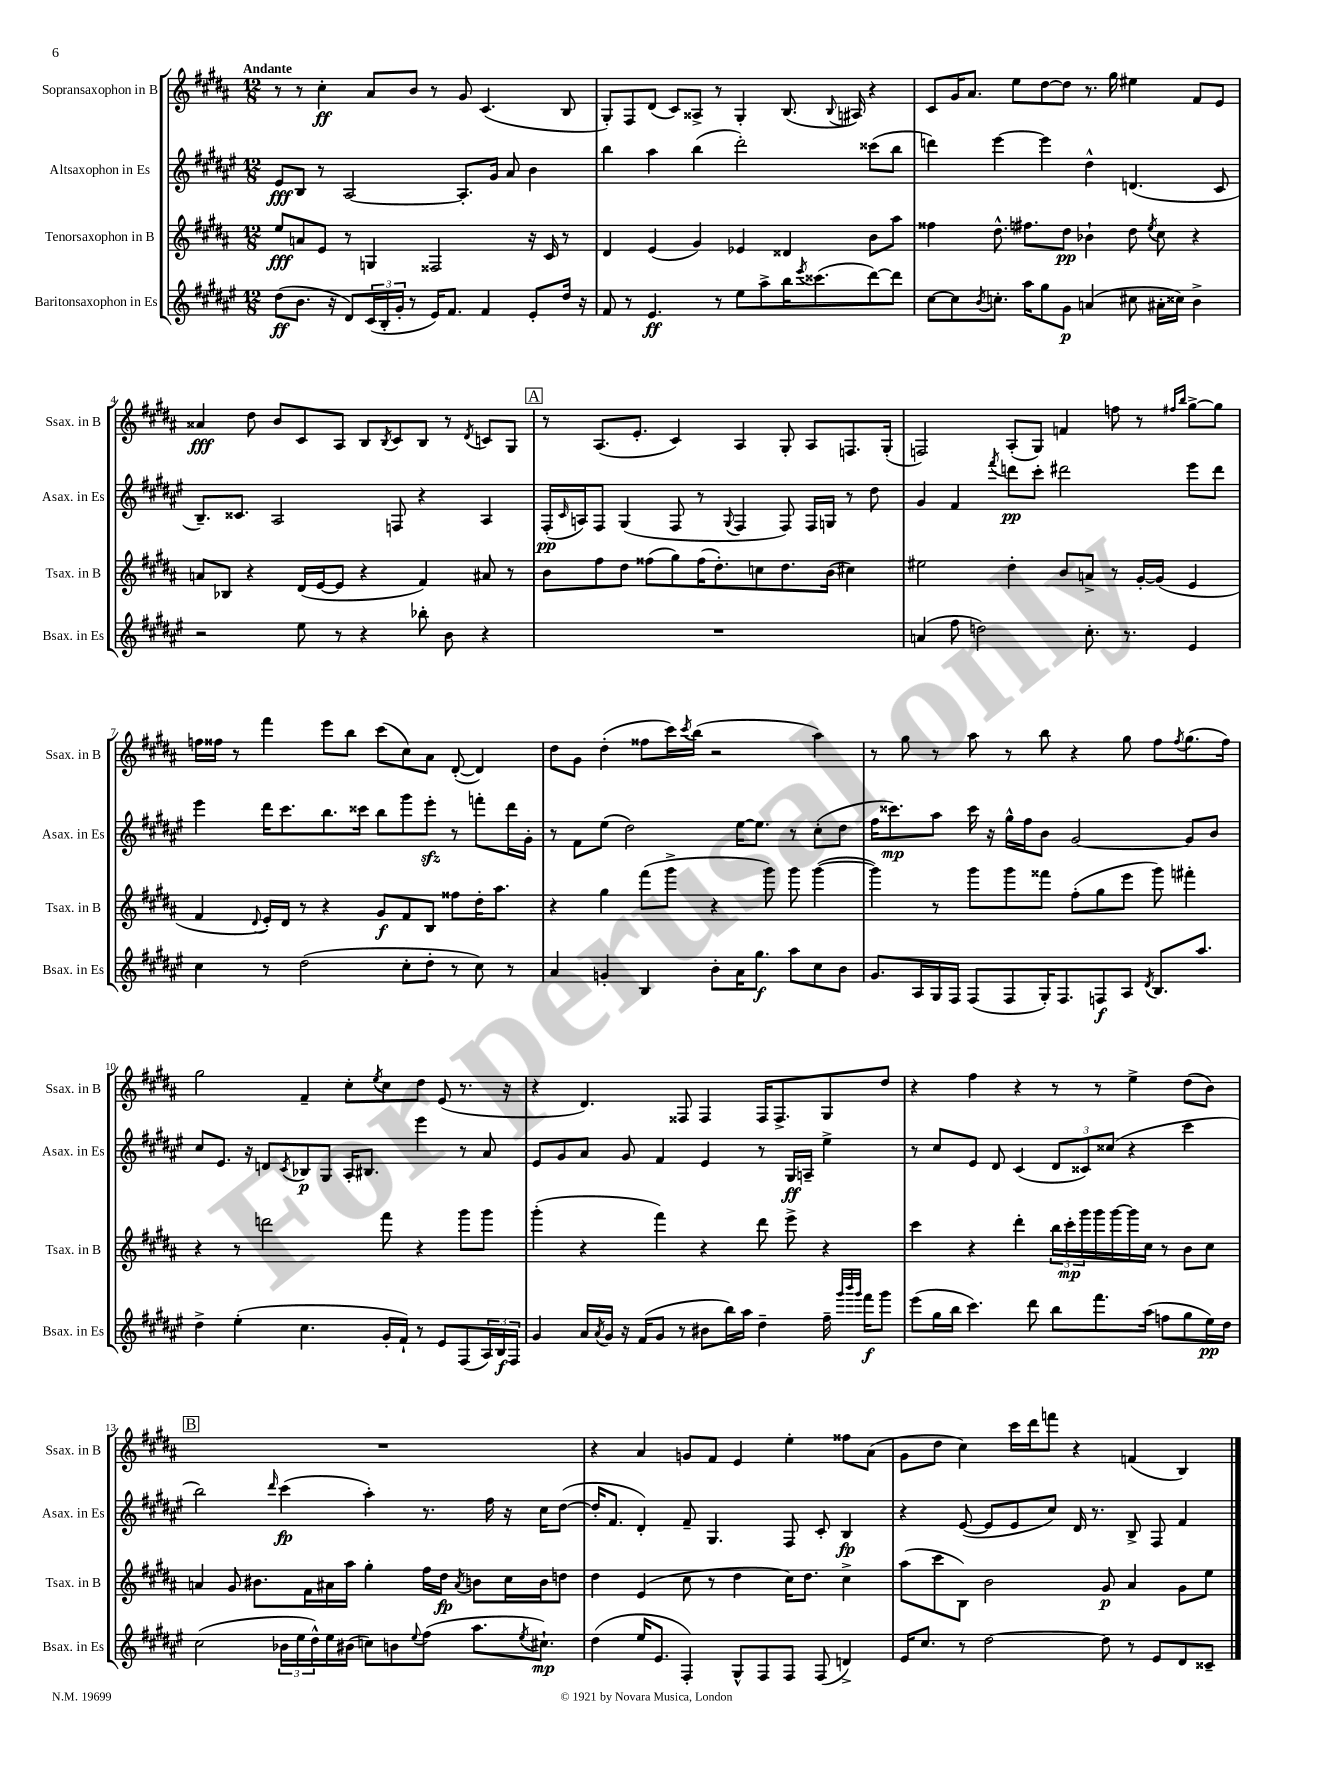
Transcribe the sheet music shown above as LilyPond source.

<<
\new StaffGroup <<
\new Staff = "s0" \with { instrumentName = "Sopransaxophon in B" shortInstrumentName = "Ssax. in B" } {
    \clef treble \key b \major \numericTimeSignature \time 12/8 \tempo "Andante"
    r8 r8 cis''4-.\ff ais'8 b'8 r8 gis'8 cis'4.( b8 |
    gis8-.) fis8 dis'8( cis'8) aisis8-> r8 gis4-. b8.( \appoggiatura { b8 } ais16) r4 |
    cis'8 gis'16 ais'8. e''8 dis''8~ dis''8 r8. gis''16 eis''4 fis'8 e'8 |
    aisis'4\fff dis''8 b'8 cis'8 ais8 b8 \acciaccatura { b8 } cis'8 b8 r8 \acciaccatura { dis'8 } c'8 gis8 |
    \mark \markup { \box "A" } r8 ais8.( e'8.-. cis'4) ais4 gis8-. ais8 f8. gis16-.( |
    f2) ais8-.( gis8) f'4 f''8 r8 \grace { fis''16 b''16 } gis''8~-> gis''8 |
    f''16 fisis''16 r8 fis'''4 e'''8 b''8 cis'''8( cis''8) ais'8 dis'8~-.( dis'4) |
    dis''8 gis'8 dis''4-.( fisis''8 cis'''16) \acciaccatura { cis'''8 } b''16( r2 ais''4) |
    r8 gis''8 r8 ais''8 r8 b''8 r4 gis''8 fis''8 \acciaccatura { fis''8 } gis''8.( fis''16) |
    gis''2 fis'4-- cis''8-. \acciaccatura { e''8 } cis''8 dis''8 e'8( r8. r16 |
    r4 dis'4.) fisis8 fisis4 fisis16 fisis8.-> gis8 dis''8 |
    r4 fis''4 r4 r8 r8 e''4-> dis''8( b'8) |
    \mark \markup { \box "B" } R1. |
    r4 ais'4 g'8 fis'8 e'4 e''4-. fisis''8 ais'8( |
    gis'8 dis''8 cis''4) cis'''16 dis'''16 f'''8 r4 f'4( b4) \bar "|." |
}
\new Staff = "s1" \with { instrumentName = "Altsaxophon in Es" shortInstrumentName = "Asax. in Es" } {
    \clef treble \key fis \major \numericTimeSignature \time 12/8
    eis'8\fff b8 r8 ais2~ ais8.-. gis'16 ais'8 b'4 |
    b''4 ais''4 b''4( dis'''2-.) cisis'''8( b''8 |
    d'''4) eis'''4~ eis'''4 dis''4-^ d'4.( cis'8 |
    b8.--) cisis'8. ais2 f8 r4 ais4 |
    \mark \markup { \box "A" } fis16-.\pp( \grace { cis'16 } a16) fis8 gis4( fis8 r8 \appoggiatura { gis8 } fis4 fis8) fis16 g16 r8 dis''8 |
    gis'4 fis'4 \acciaccatura { fis'''8 } d'''8\pp cis'''8-. dis'''2 eis'''8 dis'''8 |
    eis'''4 dis'''16 cis'''8. b''8. cisis'''16 b''8 gis'''8 eis'''8-.\sfz r8 f'''8-. dis'''16 gis'16-. |
    r8 fis'8 eis''8( dis''2) eis''16~ eis''8. r8 cis''8-.( dis''8 |
    fis''16 cisis'''8.\mp) ais''8 cisis'''16 r16 gis''16-^ fis''16 b'8 gis'2~ gis'8 b'8 |
    cis''8 eis'8. r16 d'8 \acciaccatura { cis'8 } bes8\p gis8 ais16-. bis8. eis'''4 r8 ais'8 |
    eis'8 gis'8 ais'8 gis'8 fis'4 eis'4 r8 gis16\ff a16-- eis''4-> |
    r8 cis''8 eis'8 dis'8 cis'4( \tuplet 3/2 { dis'8 cisis'8) cisis''8( } r4 cis'''4 |
    \mark \markup { \box "B" } b''2) \grace { dis'''16 } cis'''4\fp( ais''4-.) r8. fis''16 r16 cis''16 dis''8~( |
    dis''16-. fis'8. dis'4-.) fis'8-- gis4. fis8 cis'8-. b4\fp |
    r4 eis'8~( eis'8 eis'8 cis''8) dis'16 r8. b8-> fis8 fis'4 \bar "|." |
}
\new Staff = "s2" \with { instrumentName = "Tenorsaxophon in B" shortInstrumentName = "Tsax. in B" } {
    \clef treble \key b \major \numericTimeSignature \time 12/8
    e''8\fff a'8 e'8 r8 g4 fisis2 r16 cis'16 r8 |
    dis'4 e'4( gis'4) ees'4 disis'4 b'8 ais''8 |
    fisis''4 dis''8.-^ fis''8. dis''8\pp bes'4-! dis''8 \acciaccatura { e''8 } cis''8 r4 |
    a'8 bes8 r4 dis'16( e'16~ e'8 r4 fis'4) ais'8 r8 |
    \mark \markup { \box "A" } b'8 fis''8 dis''8 fisis''8( gis''8) fisis''16( dis''8.-.) c''8 dis''8. b'16( cis''4) |
    eis''2 dis''4-. b'8 a'8-> r8 gis'16~-. gis'16( e'4 |
    fis'4 \appoggiatura { dis'8 } e'16-.) dis'16 r8 r4 gis'8\f fis'8 b8 fisis''8 dis''16-. ais''8. |
    r4 gis''4 fis'''8( gis'''8-> r4 gis'''8) gis'''8 gis'''4~( |
    gis'''4) r8 gis'''8 gis'''8 fisis'''8 fis''8-.( gis''8 e'''8 gis'''8) fis'''4-. |
    r4 r8 d'''2 fis'''8 r4 gis'''8 gis'''8 |
    gis'''4-.( r4 fis'''4) r4 dis'''8 e'''8-> r4 |
    cis'''4 r4 dis'''4-. \tuplet 3/2 { b''16 cis'''16-.\mp gis'''16 } gis'''16 gis'''16~ gis'''16 cis''16 r8 b'8 cis''8 |
    \mark \markup { \box "B" } a'4 gis'8 bis'8. fis'16 ais'16 ais''16 gis''4-. fis''16 dis''16\fp \acciaccatura { ais'8 } b'8 cis''16 b'16 d''8 |
    dis''4 e'4( cis''8 r8 dis''4 cis''16) dis''8. cis''4-> |
    ais''8( cis'''8 b8) b'2 gis'8\p ais'4 gis'8 e''8 \bar "|." |
}
\new Staff = "s3" \with { instrumentName = "Baritonsaxophon in Es" shortInstrumentName = "Bsax. in Es" } {
    \clef treble \key fis \major \numericTimeSignature \time 12/8
    dis''8\ff( b'8. r16 dis'8) \tuplet 3/2 { cis'16( b16-. gis'16-. } r8 eis'16) fis'8. fis'4 eis'8-. dis''16 r16 |
    fis'8 r8 eis'4.\ff r8 eis''8 ais''8-> b''16 \acciaccatura { eis'''8 } cisis'''8.( dis'''8~) dis'''8 |
    cis''8~ cis''8 \acciaccatura { b'8 } c''8.-. ais''16 gis''8 gis'8\p a'4( cis''8 ais'16-. cisis''16) b'4-> |
    r2 eis''8 r8 r4 bes''8-. b'8 r4 |
    \mark \markup { \box "A" } R1. |
    a'4( fis''8 d''2) cis''8.-. r8. eis'4 |
    cis''4 r8 dis''2( cis''8-. dis''8-. r8 cis''8) r8 |
    ais'4 g'4-. b4 b'8-. ais'16 gis''8.\f ais''8 cis''8 b'8 |
    gis'8. ais16 gis16 fis16 fis8( fis8 gis16-.) fis8. f8\f ais8 \acciaccatura { dis'8 } b8. ais''8. |
    dis''4-> eis''4-.( cis''4. gis'16-. fis'16-!) r8 eis'8 fis8( \tuplet 3/2 { ais16) b16\f fis16 } |
    gis'4 ais'16 \acciaccatura { ais'8 } gis'16 r16 fis'16( gis'8 r8 bis'8 b''16) ais''16 dis''4-- fis''16-- \grace { gis'''32 b'''32 gis'''32 } fis'''16\f gis'''8 |
    eis'''8( gis''16 b''16 cis'''4.) dis'''8 b''8 fis'''8. ais''16( f''8 gis''8 eis''16\pp) dis''16 |
    \mark \markup { \box "B" } cis''2( \tuplet 3/2 { bes'16 eis''16 dis''16-^) } eis''16 bis'16( c''8) b'8 \appoggiatura { eis''8 } fis''8( ais''8. \acciaccatura { eis''8 } cis''8.-!\mp) |
    dis''4( eis''16 eis'8. fis4-.) gis8-^ fis8 fis8 fis8( d'4->) |
    eis'16 cis''8. r8 dis''2~ dis''8 r8 eis'8 dis'8 cisis'8-- \bar "|." |
}
>>
>>
